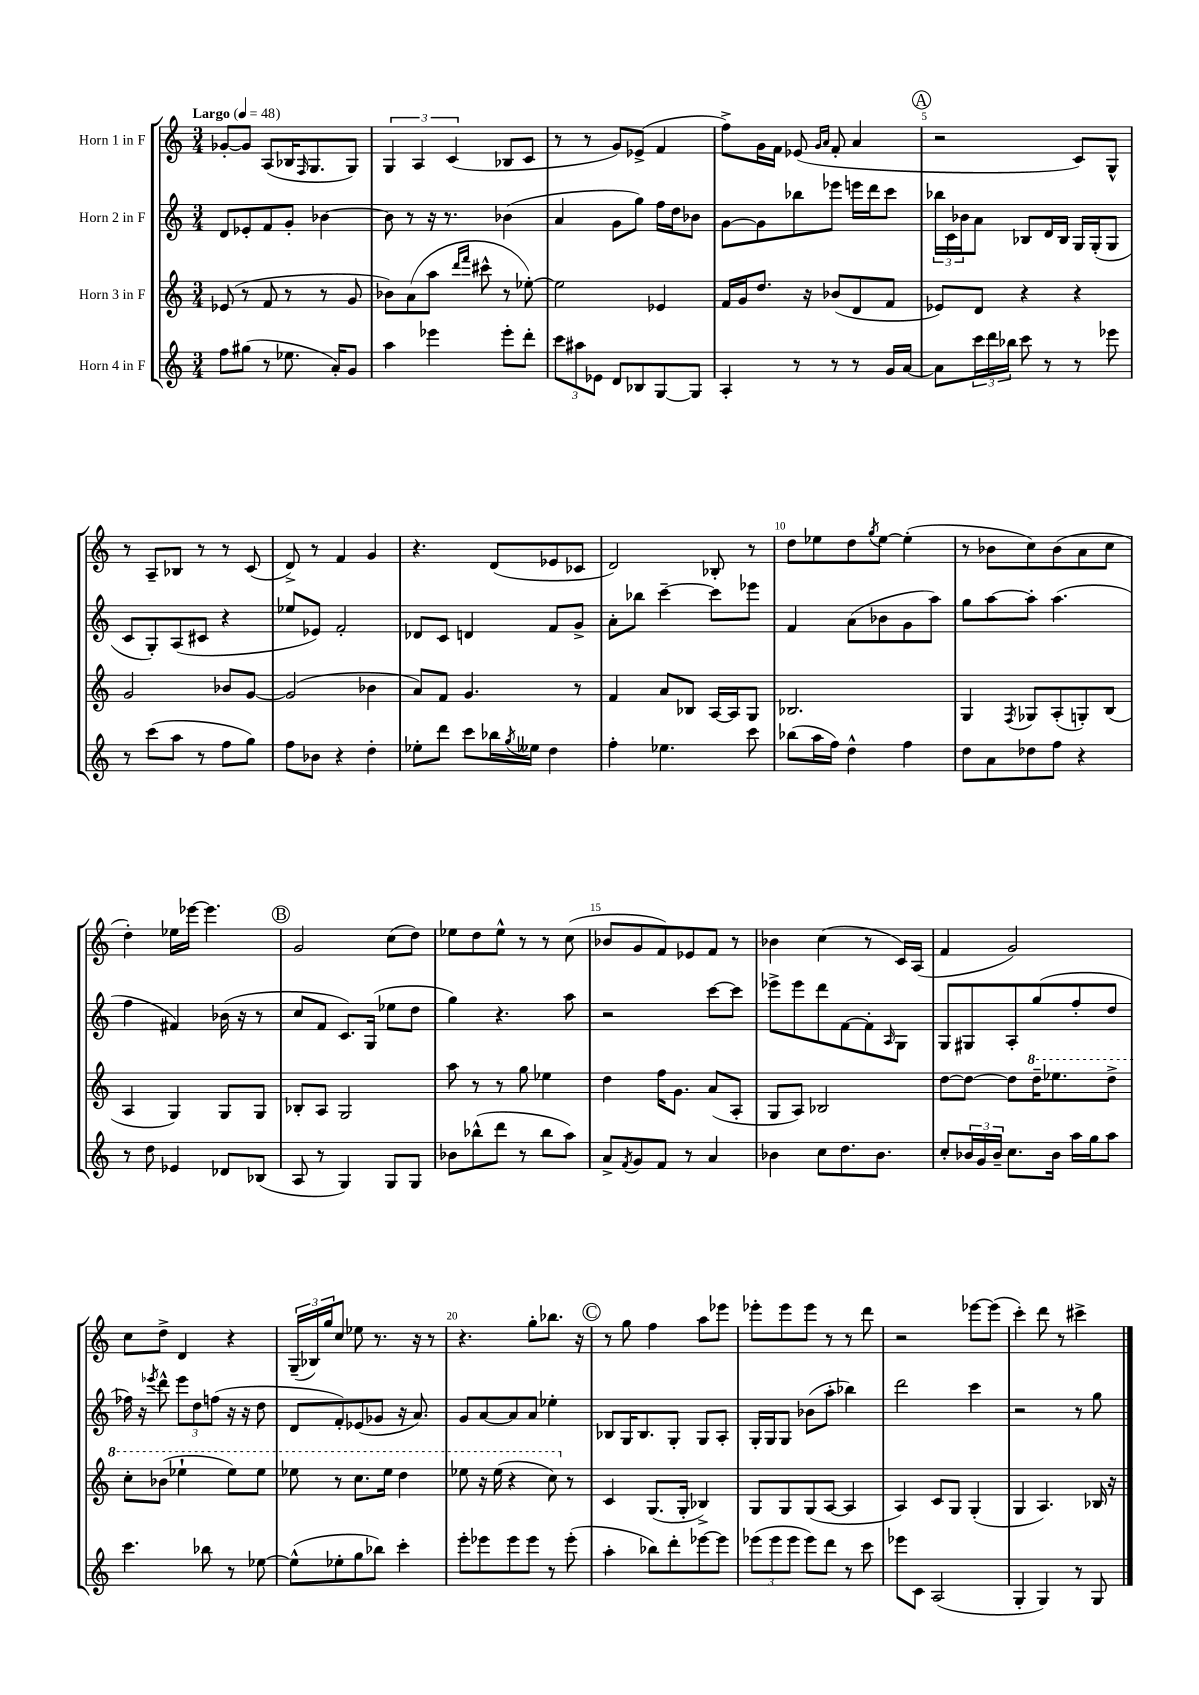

**kern	**kern	**kern	**kern
*staff4	*staff3	*staff2	*staff1
*clefG2	*clefG2	*clefG2	*clefG2
*k[]	*k[]	*k[]	*k[]
*M3/4	*M3/4	*M3/4	*M3/4
*MM48	*MM48	*MM48	*MM48
8ff	(8e-	8d	[8g-'
(8gg#	8r	8e-'	8g-]
8r	8f	8f	(8A
8.ee-	8r	8g'	16B-
.	.	.	16qqF
.	.	.	8.G
.	8r	[4b-	.
16a')	.	.	.
8g	8g	.	8G)
=	=	=	=
4aa	8b-)	8b-]	6G
.	(8a	8r	.
.	.	.	6A
4eee-	8aa	16r	.
.	.	8.r	.
.	.	.	(6c
.	16qqddd	.	.
.	16qqfff	.	.
.	8ccc#^^	.	.
8eee-'	8r	(4b-	8B-
8ddd'	[8ee-')	.	8c
=	=	=	=
12ccc	2ee-]	4a	8r
12aa#	.	.	.
.	.	.	8r
12e-	.	.	.
8d	.	8g	8g)
8B-	.	8gg)	(8e-^
[8G	4e-	16ff	4f
.	.	16dd	.
8G]	.	8b-	.
=	=	=	=
4A'	16f	[8g	8ff^)
.	16g	.	.
.	8.dd	8g]	16g
.	.	.	16f
8r	.	8bb-	(8e-
.	16r	.	.
.	.	.	16qqg
.	.	.	16qqa
8r	(8b-	8eee-	8f'
8r	8d	16eee	4a
.	.	16ddd	.
16g	8f	8ccc	.
[16a	.	.	.
=	=	=	=
8a]	8e-)	24bb-	2r
.	.	24c	.
.	.	24b-	.
24ccc	8d	8a	.
24ddd	.	.	.
24bb-	.	.	.
8ccc	4r	8B-	.
8r	.	16d	.
.	.	16B-	.
8r	4r	16G	8c)
.	.	(16G'	.
8eee-	.	8G	8G^^
=	=	=	=
8r	2g	8c	8r
(8ccc	.	8G')	8A~
8aa	.	(8A	8B-
8r	.	8c#	8r
8ff	8b-	4r	8r
8gg)	[8g	.	(8c
=	=	=	=
8ff	(2g]	8ee-	8d^)
8b-	.	8e-)	8r
4r	.	2f'	4f
4dd'	4b-	.	4g
=	=	=	=
8ee-'	8a)	8d-	4.r
8ddd	8f	8c	.
8ccc	4.g	4d	.
16bb-	.	.	(8d
8qgg	.	.	.
16ee--	.	.	.
4dd	.	8f	8e-
.	8r	8g^	8c-
=	=	=	=
4ff'	4f	8a'	2d)
.	.	8bb-	.
4.ee-	8a	[4ccc~	.
.	8B-	.	.
.	[16A	8ccc]	8B-'
.	16A]	.	.
8ccc	8G	8eee-	8r
=	=	=	=
(8bb-	2.B-	4f	8dd
16aa	.	.	8ee-
16ff)	.	.	.
4dd^^	.	(8a	8dd
.	.	.	8qgg
.	.	8b-	[8ee-
4ff	.	8g	(4ee-']
.	.	8aa)	.
=	=	=	=
8dd	4G	8gg	8r
8a	.	[8aa	8b-
.	8qF	.	.
8dd-	8G-	8aa']	8cc)
8ff	(8A'	(4.aa	(8b-
4r	8G')	.	8a
.	(8B	.	8cc
=	=	=	=
8r	4A	4ff	4dd')
8dd	.	.	.
4e-	4G)	4f#)	16ee-
.	.	.	[16eee-
.	.	.	4.eee-]
8d-	8G	(16b-	.
.	.	16r	.
(8B-	8G	8r	.
=	=	=	=
8A	8B-'	8cc	2g
8r	8A	8f	.
4G)	2G	8.c)	.
.	.	(16G	.
8G	.	8ee-	(8cc
8G	.	8dd	8dd)
=	=	=	=
8b-	8aa	4gg)	8ee-
(8bb-^^	8r	.	8dd
8ddd	8r	4.r	8ee-^^
8r	8gg	.	8r
8bb-	4ee-	.	8r
8aa)	.	8aa	(8cc
=	=	=	=
8a^	4dd	2r	8b-
8qf	.	.	.
8g	.	.	8g
8f	16ff	.	8f)
.	8.g	.	.
8r	.	.	8e-
4a	(8a	[8ccc	8f
.	8A'	8ccc]	8r
=	=	=	=
4b-	8G	8eee-^	4b-
.	8A)	8eee-	.
8cc	2B-	8ddd	(4cc
8.dd	.	[8f	.
.	.	8f']	8r
8.b-	.	.	.
.	.	16qqA	.
.	.	8G	16c)
.	.	.	(16A
=	=	=	=
8cc'	[8dd	8G	4f
24b-	8dd_	8G#	.
24g	.	.	.
24b-~	.	.	.
8.cc	8dd]	8A'	2g)
.	16ddd~	(8gg	.
16b-	8.eee-	.	.
16aa	.	8ff'	.
16gg	.	.	.
8aa	8ddd^	8dd	.
=	=	=	=
4.ccc	8ccc'	16ff-)	8cc
.	.	16r	.
.	.	8qeee-	.
.	(8bb-	8ddd^^	8dd^
.	4eee-`	12eee-	4d
.	.	12dd	.
8bb-	.	.	.
.	.	(12ff	.
8r	8eee-)	16r	4r
.	.	16r	.
[8ee-	8eee-	8dd	.
=	=	=	=
(8ee-^^]	8eee-	8d	(24G~
.	.	.	24B-)
.	.	.	24gg
8ee-'	8r	8f')	8cc
8gg	8.ccc	(8e-	8ee-
8bb-)	.	8g-	8.r
.	16eee-	.	.
4ccc'	4ddd	16r	.
.	.	8.a)	16r
.	.	.	8r
=	=	=	=
8eee'	8eee-	8g	4.r
8eee-	16r	[8a	.
.	(16eee-	.	.
8eee-	4r	8a]	.
8eee-	.	8a	8gg'
8r	8ccc)	4ee-'	8.bb-
(8eee-'	8r	.	.
.	.	.	16r
=	=	=	=
4aa'	4c	8B-	8r
.	.	16G	8gg
.	.	8.B-	.
8bb-)	(8.G	.	4ff
8ddd'	.	8G'	.
.	16G'	.	.
[8eee-	4B-^)	8G	8aa
8eee-]	.	8A'	8eee-
=	=	=	=
(12eee-	8G	16G'	8eee-'
.	.	16G	.
12eee-	.	.	.
.	8G	8G	8eee-
12eee-	.	.	.
8eee-)	(8G	(8b-	8eee-
8ddd	[8A	8aa'	8r
8r	4A]	4bb-)	8r
8ccc	.	.	8ddd
=	=	=	=
8eee-	4A)	2ddd	2r
8c	.	.	.
(2A	8c	.	.
.	8G	.	.
.	(4G'	4ccc	[8eee-
.	.	.	(8eee-]
=	=	=	=
4G'	4G	2r	4ccc')
4G)	4.A)	.	8ddd
.	.	.	8r
8r	.	8r	4ccc#^
8G	16B-	8gg	.
.	16r	.	.
==	==	==	==
*-	*-	*-	*-
